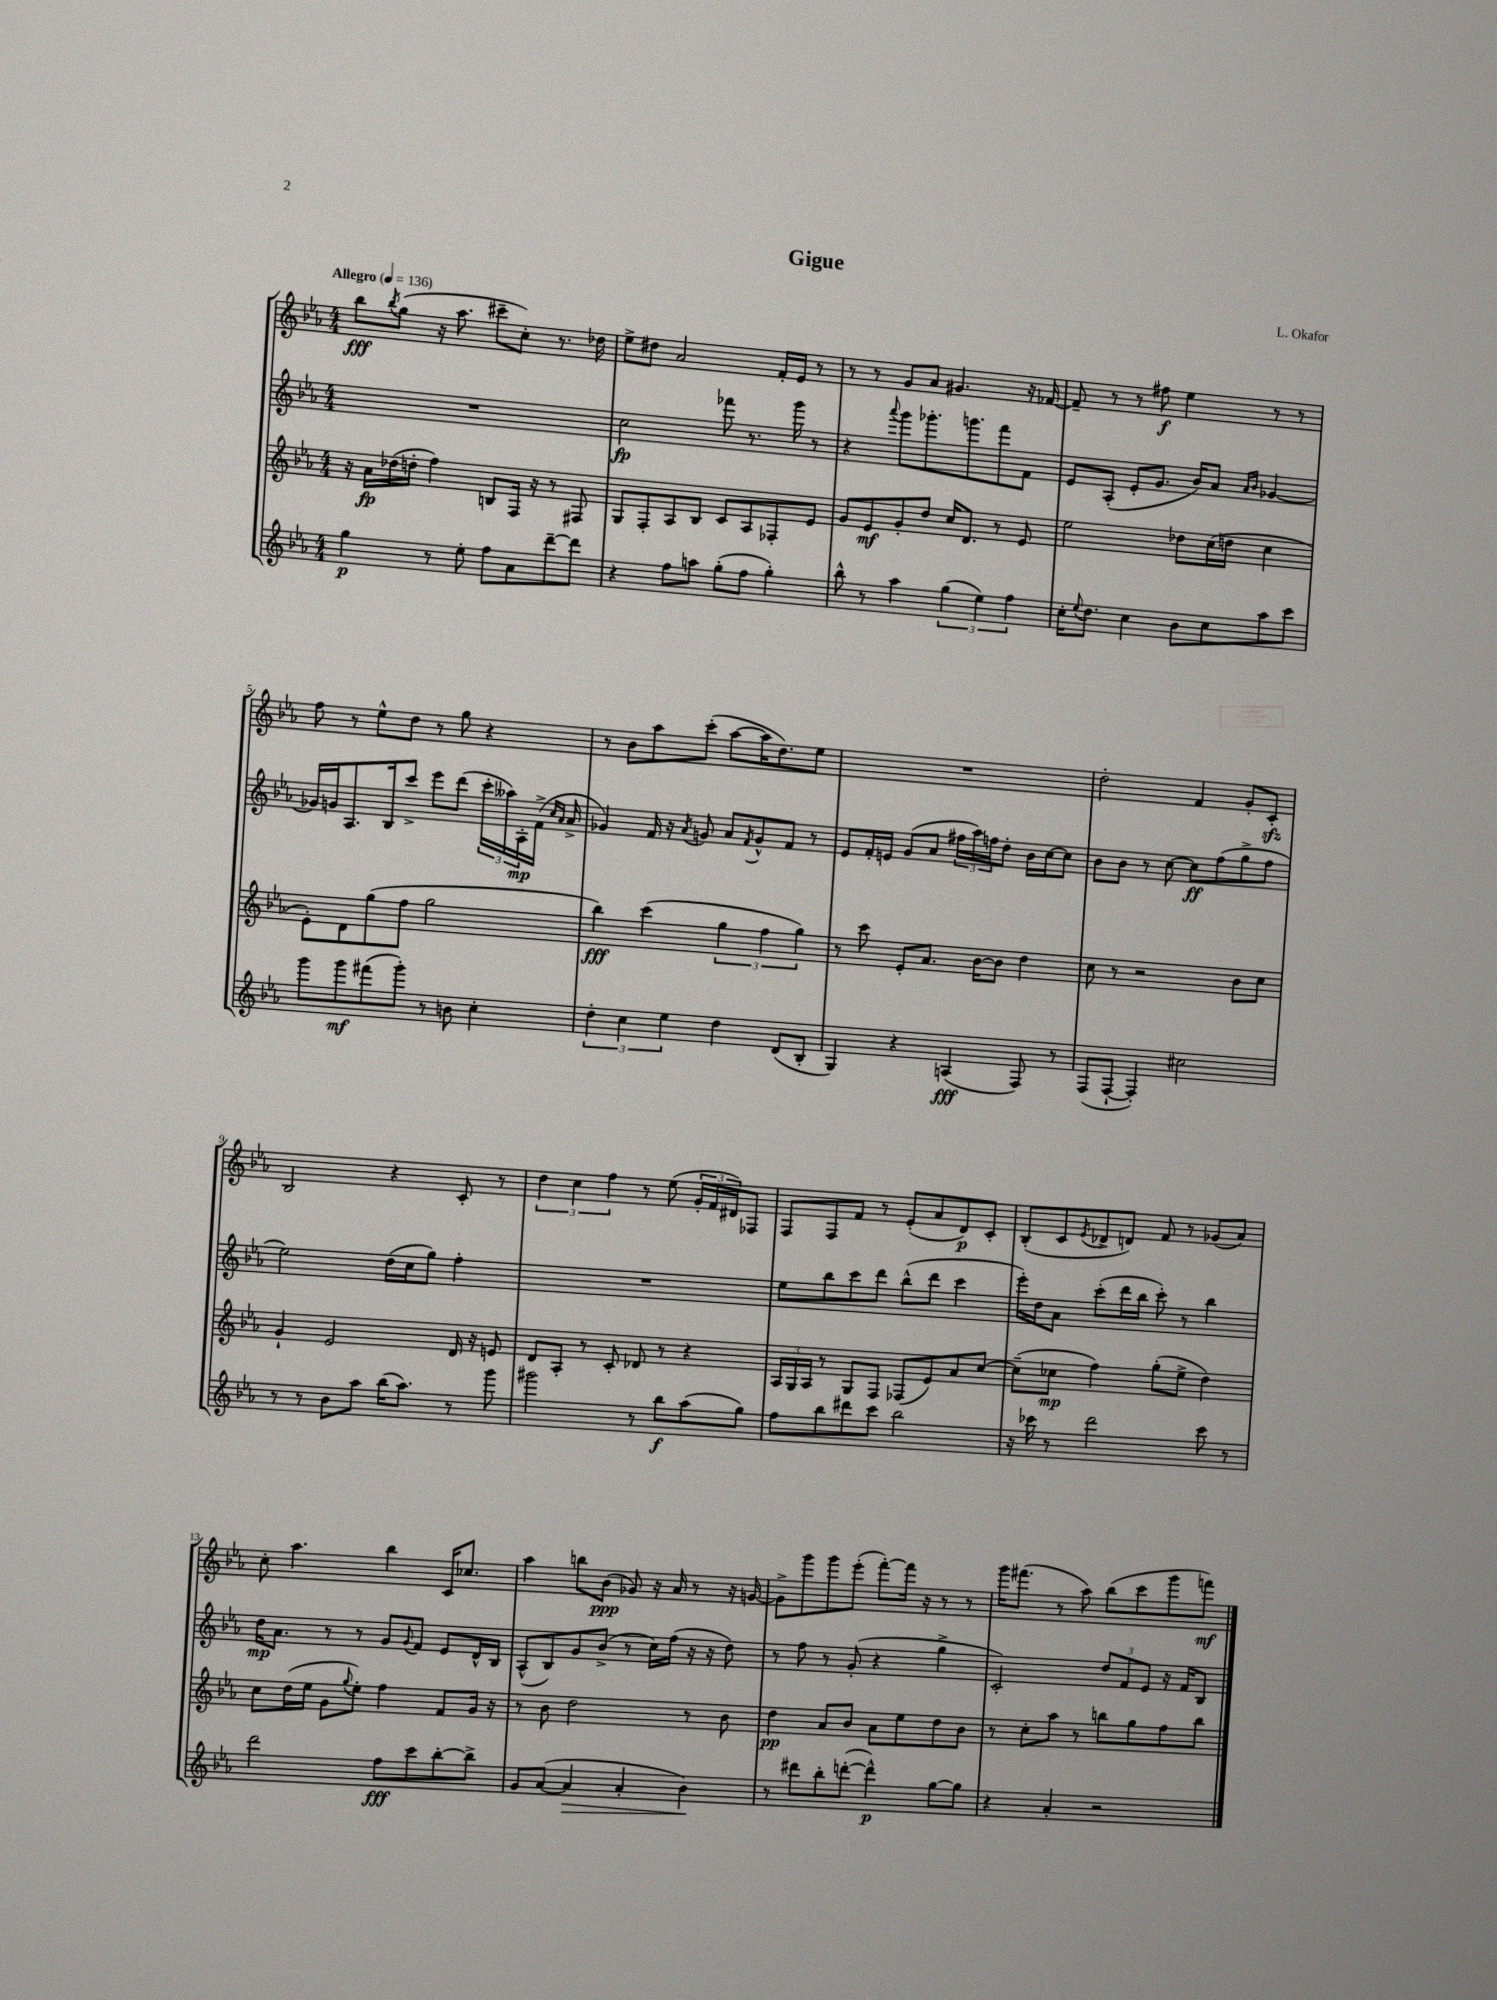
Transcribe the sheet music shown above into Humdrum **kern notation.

**kern	**kern	**kern	**kern
*staff4	*staff3	*staff2	*staff1
*clefG2	*clefG2	*clefG2	*clefG2
*k[b-e-a-]	*k[b-e-a-]	*k[b-e-a-]	*k[b-e-a-]
*M4/4	*M4/4	*M4/4	*M4/4
*MM136	*MM136	*MM136	*MM136
4gg	16r	1r	8bb-
.	16a-	.	.
.	.	.	8qbb-
.	(16dd-	.	(8gg
.	16dd'	.	.
8r	4ff)	.	16r
.	.	.	8.aa-
8ee-'	.	.	.
8ff	8B	.	8ccc#~
8a-	16F	.	8cc')
.	16r	.	.
[8ddd~	8r	.	8.r
8ddd]	8F#	.	.
.	.	.	16dd-
=	=	=	=
4r	8G	2cc	8ee-^
.	8F'	.	8dd#
8ff	8A-	.	2a-
8aa	8B-	.	.
(8gg'	8c	8fff-	.
8ff	8A-	8.r	.
4gg')	8F-'	.	16f'
.	.	16ggg	16e-
.	8e-	8r	8r
=	=	=	=
8bb-^^	8g	4r	8r
8r	8e-	.	8r
.	.	8qqaaa-	.
4aa-	8g'	8ggg	8g
.	8dd	8.ggg-'	8a-
(6gg	16cc	.	4.g#
.	8.d	8.ggg	.
6ee-)	.	.	.
.	8r	8fff	.
6ff	.	.	.
.	8e-	8f	16r
.	.	.	[16f-
=	=	=	=
16cc'	2ee-	8e-	8f-~]
8qqee-	.	.	.
8.dd	.	.	.
.	.	(8A-'	8r
4cc	.	8e-'	8r
.	.	8.g	8ff#
8b-	8dd-	.	4ee-
.	.	16b-)	.
8cc	(16cc	8a-	.
.	16dd	.	.
.	.	16qqa-	.
.	.	16qqb-	.
8aa-	4cc	[4g-	8r
8ccc	.	.	8r
=	=	=	=
8ggg	8e-')	16g-]	8ff
.	.	16g	.
8ggg	8d	8.A-	8r
(8fff#	(8gg	.	8ee-^^
.	.	16B-	.
8ggg')	8ff	8ccc^	8dd
8r	2gg	8eee-	8r
8b	.	(8ddd	8gg
4cc'	.	24ccc'	4r
.	.	24aa--)	.
.	.	24A-'	.
.	.	(16f^	.
.	.	16qqcc	.
.	.	16qqa-	.
.	.	16a-^	.
=	=	=	=
6dd'	4bb-)	4g-)	8r
.	.	.	8b-
6cc	.	.	.
.	(4ccc	16f	8aa-
.	.	16r	.
6ee-	.	.	.
.	.	8qa-	.
.	.	8g	(8ccc'
4dd	6gg	8a-	[8aa-
.	.	8qf	.
.	.	8g^^	16aa-]
.	6ff	.	.
.	.	.	8.dd)
(8d	.	8f	.
.	6gg)	.	.
8B-'	.	8r	8ee-
=	=	=	=
4G)	8r	8e-	1r
.	8ccc	16f'	.
.	.	16e	.
4r	8e-'	(8g	.
.	8.a-	8a-	.
(4A	.	24ff#	.
.	.	24aa-)	.
.	[16b-	.	.
.	.	24ff	.
.	8b-]	8dd'	.
8F)	4dd	16b-	.
.	.	[16cc	.
8r	.	8cc]	.
=	=	=	=
(8F	8cc	8b-	2dd'
[8F`	8r	8b-	.
4F'])	2r	8r	.
.	.	[8cc	.
2cc#	.	8cc]	4f
.	.	(8ff	.
.	8b-	8gg^	8g'
.	8cc	8ff	8c'
=	=	=	=
8r	4g`	2ee-)	2B-
8r	.	.	.
8b-	2e-	.	.
8aa-	.	.	.
(16bb-	.	(16dd	4r
8.aa-)	.	16cc	.
.	.	8gg)	.
8r	16d	4ff'	8c'
.	16r	.	.
8ggg	8e	.	8r
=	=	=	=
2ggg#	8d	1r	6dd
.	8A-'	.	.
.	.	.	6cc
.	8r	.	.
.	.	.	6ff
.	8c'	.	.
8r	8d-	.	8r
8bb-	8r	.	(8ee-
(8aa-	4r	.	24g'
.	.	.	24f
.	.	.	24d#)
8gg)	.	.	8F-
=	=	=	=
8ff	24A-	8ee-	8F
.	24G	.	.
.	24A-	.	.
8bb-	8r	8bb-	8F
8ddd#	8G	8ccc	8f
8ccc	8F	8ddd	8r
2bb-	(8F-	(8bb-^^	(8e-'
.	8e-)	8ddd	8a-
.	8a-	4ccc	8d)
.	[8cc	.	8c'
=	=	=	=
16r	(8cc~]	16eee-')	(8B-'
16ccc-	.	16dd	.
8r	8cc-	8a-	8c
.	.	.	8qe-
2ddd	4ff)	(8ccc'	8d-^
.	.	16ddd	8d)
.	.	16bb-	.
.	(8gg'	8ccc')	8f
.	8ee-^	8r	8r
8ccc-	4dd)	4bb-	(8g-
8r	.	.	8a-)
=	=	=	=
2ddd	8cc	16dd	8cc'
.	.	8.a-	.
.	(16dd	.	4.aa-
.	16ee-	.	.
.	8g	8r	.
.	8qqgg	.	.
.	8ee-')	8r	.
8ff	4ff	8g	4bb-
.	.	8qqg	.
8ccc	.	8f	.
[8bb-'	8f	8e-	16c
.	.	.	8.cc-
8bb-^]	16g	16d^^	.
.	16r	16B-	.
=	=	=	=
8g	8r	(8A-^^	4aa-
([8a-	8b-	8B-)	.
4a-]	2dd	8g	8bb
.	.	(8b-^	(8b-
4a-'	.	8r	8g-)
.	.	16cc)	16r
.	.	(16ff	16a-
4b-)	8r	16r	8r
.	.	16r	.
.	8b-	8dd)	16r
.	.	.	[16g
=	=	=	=
8r	4dd	8r	8g^]
8ddd#	.	8ff	8ggg
8bb-'	8a-	8r	8ggg
([8ddd'	8b-	(8g'	(8eee-'
4ddd^^])	8a-	4r	[8fff')
.	8ee-	.	16fff]
.	.	.	16r
[8gg	8dd	4gg^	8r
8gg]	8b-	.	8r
=	=	=	=
4r	8r	2c')	16ggg
.	.	.	(8.fff#
.	8cc'	.	.
4a-'	8aa-	.	8r
.	8r	.	8aa-)
2r	8bb	12dd	(8bb-
.	.	12f	.
.	8gg	.	8ccc
.	.	12e-	.
.	8ff	16r	8ggg
.	.	16f	.
.	8bb	8B-	8fff)
==	==	==	==
*-	*-	*-	*-
